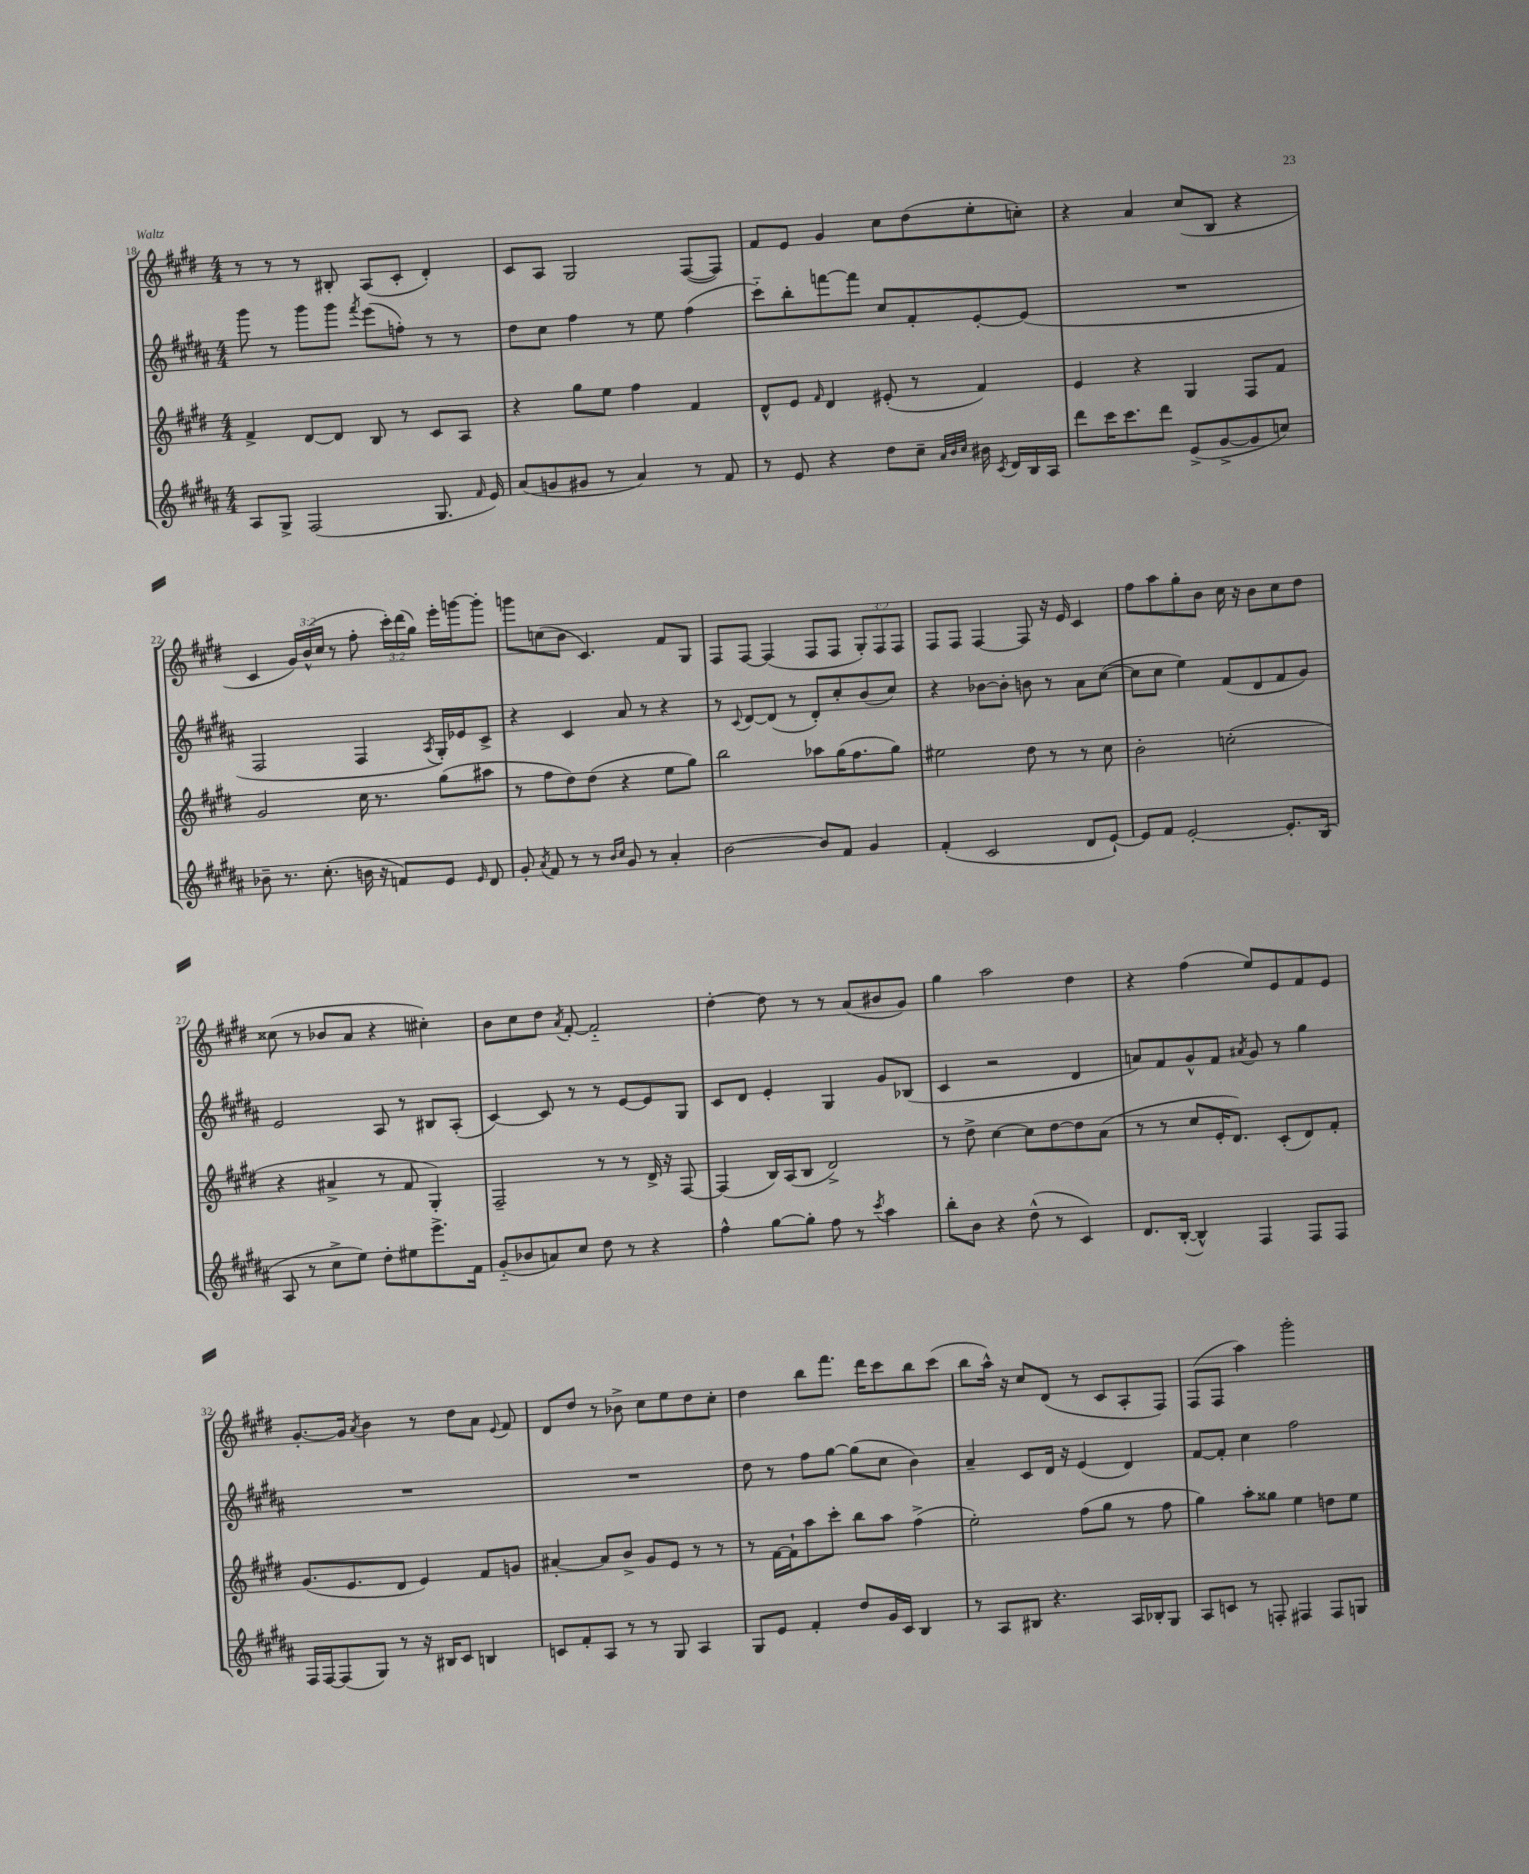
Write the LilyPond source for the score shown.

<<
\new StaffGroup <<
\new Staff = "s0" {
    \clef treble \key e \major \numericTimeSignature \time 4/4 \override Staff.TupletNumber.text = #tuplet-number::calc-fraction-text
    \autoBeamOff r8 r8 r8 bis8-. a8[( cis'8]-. dis'4-.) |
    cis'8[ a8] gis2 fis8[~( fis8]) |
    fis'8[ e'8] gis'4 cis''8[ dis''8( e''8-. c''8]-.) |
    r4 a'4 cis''8[( b8] r4 |
    cis'4 \tuplet 3/2 { gis'16[) b'16-^( cis''16] } r8 fis''8-. \tuplet 3/2 { cis'''16[-.) dis'''16( gis''16]) } e'''16[-. g'''16~ g'''8]-. |
    g'''8[ c''8( b'8] cis'4.) fis'8[ gis8] |
    fis8[ fis8]~ fis4( fis8[ fis8] \tuplet 3/2 { gis8[-.) fis8 fis8] } |
    fis8[ fis8] fis4~ fis8 r16 e'16 cis'4 |
    fis''8[ a''8 gis''8-. b'8] cis''16 r16 b'8[ cis''8 dis''8] |
    cisis''8( r8 bes'8[ a'8] r4 cis''4-.) |
    b'8[ cis''8 dis''8] \acciaccatura { a'8 } fis'8~-. fis'2-_ |
    dis''4~-. dis''8 r8 r8 a'8[( bis'8 gis'8]) |
    gis''4 a''2 dis''4 |
    r4 fis''4( e''8[) e'8 fis'8 e'8] |
    gis'8.[~-. gis'16] \acciaccatura { a'8 } b'4 r8 dis''8[ a'8] \appoggiatura { e'8 } fis'8 |
    dis'8[ dis''8] r8 bes'8-> cis''8[ e''8 dis''8 cis''8]-. |
    dis''4 b''8[ fis'''8.] dis'''16[ cis'''8 b''8 cis'''8]( |
    b''8[ a''16]-^) r16 cis''8[ dis'8]( r8 cis'8[ a8-. fis8]) |
    fis8[( fis8] a''4) gis'''2-. \bar "|." |
}
\new Staff = "s1" {
    \clef treble \key b \major \numericTimeSignature \time 4/4
    \autoBeamOff gis'''8 r8 gis'''8[ gis'''8] \acciaccatura { fis'''8 } e'''8[( f''8]-.) r8 r8 |
    dis''8[ cis''8] fis''4 r8 e''8 fis''4( |
    cis'''8[-_) b''8-. f'''8~ f'''8] cis''8[ fis'8-. e'8~-. e'8]( |
    R1 |
    fis2 fis4 \acciaccatura { ais8 } gis16[-.) ees'16 cis'8]-> |
    r4 cis'4 ais'8 r8 r4 |
    r8 \appoggiatura { cis'8 } dis'8[~ dis'8]( r8 dis'8[-.) cis''8-. b'8( cis''8]) |
    r4 bes'8[~ bes'8]-. b'8 r8 ais'8[ cis''8]~( |
    cis''8[ cis''8] e''4) fis'8[( dis'8 fis'8 gis'8]) |
    e'2 ais8 r8 bis8[ ais8]-.( |
    cis'4~) cis'8 r8 r8 e'8[~ e'8 gis8] |
    cis'8[ dis'8] e'4-. gis4 gis'8[ bes8]( |
    cis'4 r2 dis'4 |
    a'8[) fis'8 gis'8-^ fis'8] \acciaccatura { ais'8 } gis'8 r8 gis''4 |
    R1 |
    R1 |
    dis''8 r8 fis''8[ gis''8]~ gis''8[( cis''8] b'4) |
    ais'4-- cis'8[ dis'16] r16 e'4( dis'4) |
    fis'8[~ fis'8]-. cis''4 fis''2 \bar "|." |
}
\new Staff = "s2" {
    \clef treble \key e \major \numericTimeSignature \time 4/4
    \autoBeamOff fis'4-> dis'8[~ dis'8] b8 r8 cis'8[ a8] |
    r4 gis''8[ e''8] fis''4 fis'4 |
    dis'8[-^ e'8] \grace { fis'16 } dis'4 eis'8-.( r8 fis'4) |
    e'4 r4 gis4 fis8[ fis'8] |
    gis'2 cis''16 r8. gis''8[( ais''8] |
    r8 fis''8[ dis''8) dis''8]( r4 e''8[ gis''8]) |
    b''2 aes''8[ gis''16( fis''8. gis''8]) |
    eis''2 dis''8 r8 r8 cis''8 |
    b'2-. c''2-.( |
    r4 ais'4-> r8 fis'8 gis4-.) |
    fis2-- r8 r8 dis'16-> r16 fis8~ |
    fis4( b16[) a16( b8] dis'2->) |
    r8 dis''8-> cis''4~ cis''8[ dis''8~ dis''8 a'8]( |
    r8 r8 cis''8[ e'16-. dis'8.]) cis'8[-.( dis'8) fis'8]-. |
    gis'8.[( e'8. dis'8] e'4) fis'8[ g'8] |
    ais'4~-. ais'8[ b'8]-> gis'8[ e'8] r8 r8 |
    r8 fis'16[~ fis'16-! a''8 cis'''8]-. b''8[ a''8] fis''4->( |
    e''2-.) fis''8[( gis''8] r8 fis''8 |
    gis''4) a''8[-. gisis''8] e''4 d''8[ e''8] \bar "|." |
}
\new Staff = "s3" {
    \clef treble \key b \major \numericTimeSignature \time 4/4
    \autoBeamOff ais8[ gis8]-> fis2( gis8. \grace { fis'16 } e'16) |
    ais'8[( g'8 gis'8] r8 ais'4) r8 fis'8 |
    r8 e'8 r4 dis''8[ cis''8]-- \grace { ais'32[ b'32 cis''32] } bis'16 \acciaccatura { cis'8 } dis'16[ b16 ais16] |
    dis'''8[ cis'''16 cis'''8. dis'''8] e'8[->( gis'8~-> gis'8 c''8]) |
    bes'8-- r8. cis''8.-.( b'16 r16 f'8[) e'8] \grace { e'16 } dis'8 |
    gis'8-. \acciaccatura { ais'8 } fis'8 r8 r8 \grace { b'16[ cis''16] } gis'8 r8 ais'4-. |
    b'2~ b'8[ fis'8] gis'4 |
    fis'4-.( cis'2 dis'8[ e'8]~-!) |
    e'8[ fis'8] e'2~-. e'8.[-. b16]( |
    ais8 r8 cis''8[-> e''8]) dis''8[-. eis''8 e'''8.-> fis'16] |
    gis'8[-_( bes'8 a'8) cis''8] dis''8 r8 r4 |
    fis''4-^ gis''8[~ gis''8]-. fis''8 r8 \acciaccatura { cis'''8 } ais''4 |
    b''8[-. b'8] r4 dis''8-^( r8 cis'4) |
    dis'8.[ b16]~-.( b4-^) fis4 fis8[ fis8] |
    fis16[ fis16~ fis8( gis8]) r8 r16 bis16[ cis'8] b4 |
    c'8[ fis'8-. ais8] r8 r8 gis8 ais4 |
    gis8[ e'8] fis'4-. dis''8[ gis'16 cis'16] b4 |
    r8 ais8[ bis8] r4. ais16[ bes16-. gis8] |
    ais8[ c'8] r8 f8-. fis4 fis8[ g8] \bar "|." |
}
>>
>>
\layout { \context { \Score currentBarNumber = #18 } }
